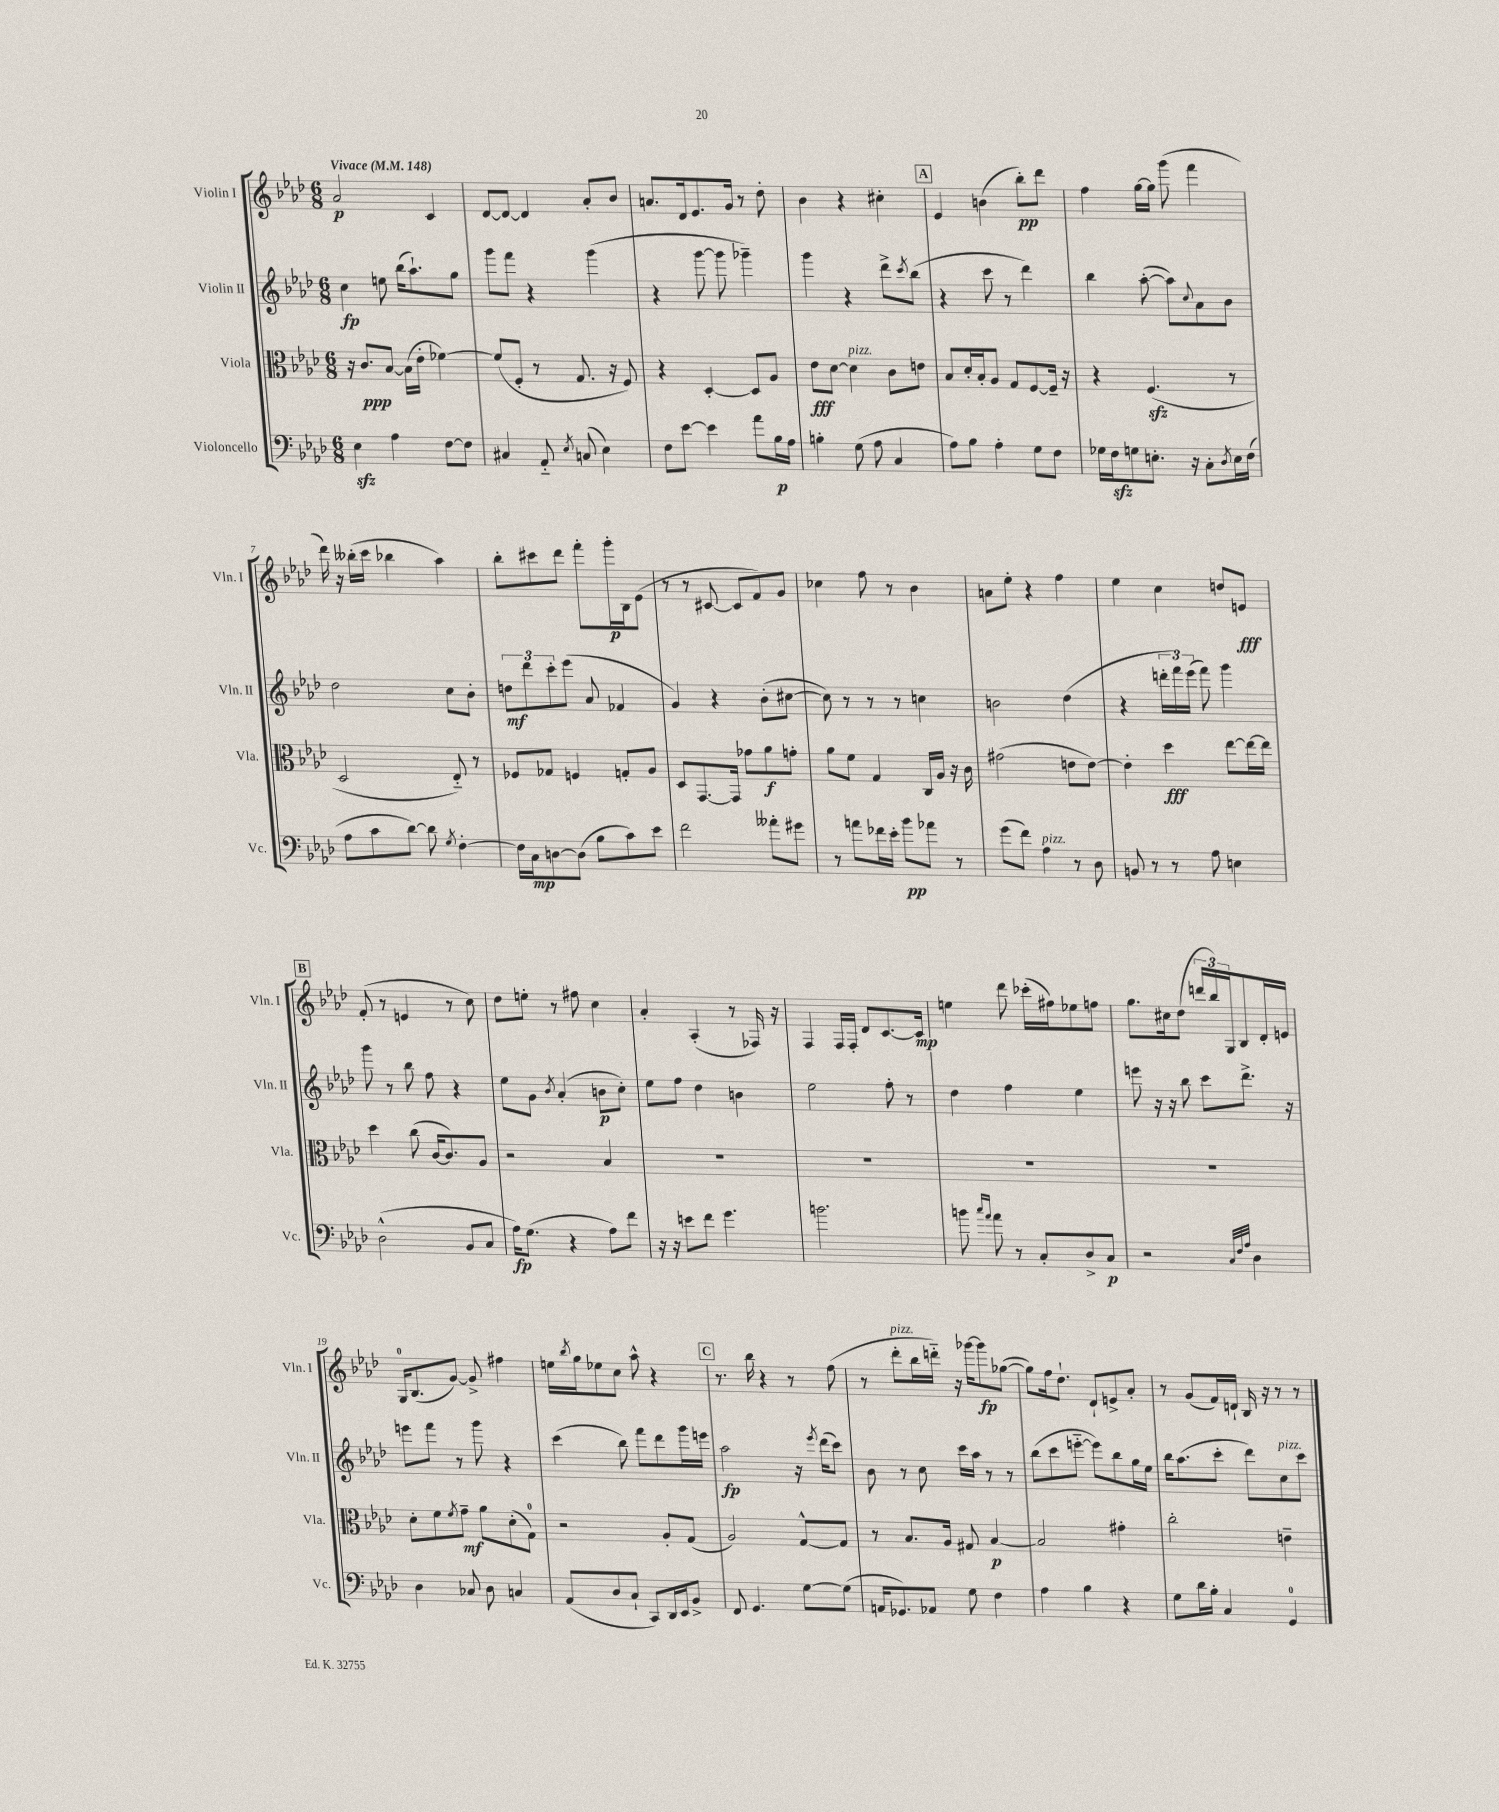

**kern	**dynam	**kern	**dynam	**kern	**dynam	**kern	**dynam
*part4	*part4	*part3	*part3	*part2	*part2	*part1	*part1
*staff4	*staff4	*staff3	*staff3	*staff2	*staff2	*staff1	*staff1
*I"Violoncello	*	*I"Viola	*	*I"Violin II	*	*I"Violin I	*
*I'Vc.	*	*I'Vla.	*	*I'Vln. II	*	*I'Vln. I	*
*clefF4	*	*clefC3	*	*clefG2	*	*clefG2	*
*k[b-e-a-d-]	*	*k[b-e-a-d-]	*	*k[b-e-a-d-]	*	*k[b-e-a-d-]	*
*M6/8	*	*M6/8	*	*M6/8	*	*M6/8	*
*MM148	*	*MM148	*	*MM148	*	*MM148	*
=1	=1	=1	=1	=1	=1	=1	=1
!	!	!	!	!	!	!LO:TX:a:B:t=Vivace	!
4E-zz\	.	16r	.	4cc\	fp	2a-/	p
.	.	8.c/L	ppp	.	.	.	.
4A-\	.	[8B-/J	.	8een\	.	.	.
.	.	(16B-\LL]	.	(16bb-\KL	.	.	.
.	.	16e-'\JJ	.	8.aa-`\)	.	.	.
[8F\L	.	[4f-X\)	.	.	.	4c/	.
8F\J]	.	.	.	8gg\J	.	.	.
=2	=2	=2	=2	=2	=2	=2	=2
4C#X/	.	(8f-/L]	.	8ggg\L	.	[8d-/L	.
.	.	8F'/J	.	8fff\J	.	8d-/J_	.
8AA-/	.	8r	.	4r	.	4d-/]	.
8qE-/	.	.	.	.	.	.	.
(8Cn/	.	8.G/	.	.	.	.	.
4E-\)	.	.	.	(4ggg\	.	8a-'/L	.
.	.	16r	.	.	.	.	.
.	.	8F/)	.	.	.	8b-/J	.
=3	=3	=3	=3	=3	=3	=3	=3
8F\L	.	4r	.	4r	.	8.an/L	.
[8e-\J	.	.	.	.	.	.	.
.	.	.	.	.	.	16d-/k	.
4e-\]	.	[4D-'/	.	[8ggg\	.	8.e-/	.
.	.	.	.	8ggg\]	.	.	.
.	.	.	.	.	.	16g/Jk	.
8a-\L	.	8D-/L]	.	4ggg-X~\)	.	8r	.
16B-\L	p	8A-/J	.	.	.	8dd-'\	.
16A-\JJ	.	.	.	.	.	.	.
=4	=4	=4	=4	=4	=4	=4	=4
4Bn'\	.	8e-\L	fff	4ggg\	.	4b-\	.
.	.	[8d-\J	.	.	.	.	.
!	!	!LO:TX:a:i:t=pizz.	!	!	!	!	!
(8G\	.	4d-\]	.	4r	.	4r	.
8A-\	.	.	.	.	.	.	.
4C/	.	8c\L	.	8ddd-^\L	.	4cc#X'\	.
.	.	.	.	8qccc/	.	.	.
.	.	8en\J	.	(8bb-\J	.	.	.
!!LO:REH:place=s1:t=A
=5	=5	=5	=5	=5	=5	=5	=5
8A-\L)	.	8B-/L	.	4r	.	4e-/	.
8B-\J	.	16d-'/L	.	.	.	.	.
.	.	16B-'/J	.	.	.	.	.
4A-'\	.	8A-/J	.	8ccc\	.	(4bn\	.
.	.	8G/L	.	8r	.	.	.
8G\L	.	[8F/	.	4ddd-\)	.	8bb-'\L)	pp
8F\J	.	16F~/Jk]	.	.	.	8ddd-\J	.
.	.	16r	.	.	.	.	.
=6	=6	=6	=6	=6	=6	=6	=6
16G-X\LL	.	4r	.	4bb-\	.	4ff\	.
16Fzz\J	.	.	.	.	.	.	.
8Gn\	.	.	.	.	.	.	.
8.En'\J	.	(4.Fzz/	.	([8aa-'\	.	[16gg\LL	.
.	.	.	.	.	.	16gg\JJ]	.
.	.	.	.	8aa-\L])	.	(8ggg\	.
16r	.	.	.	.	.	.	.
.	.	.	.	8qqcc/	.	.	.
8C'\L	.	.	.	8a-\	.	4fff\	.
8qD-/	.	.	.	.	.	.	.
16E\L	.	8r	.	8b-\J	.	.	.
(16F\JJ	.	.	.	.	.	.	.
!!LO:LB:g=z
=7	=7	=7	=7	=7	=7	=7	=7
8A-\L	.	2D-/	.	2dd-\	.	16ddd-\)	.
.	.	.	.	.	.	16r	.
8c\	.	.	.	.	.	(16bb--X'\LL	.
.	.	.	.	.	.	16ccc\JJ	.
[8d-\J)	.	.	.	.	.	4bb-X\	.
8d-\]	.	.	.	.	.	.	.
8qG/	.	.	.	.	.	.	.
[4F'\	.	8E-/)	.	8cc\L	.	4aa-\)	.
.	.	8r	.	8b-'\J	.	.	.
=8	=8	=8	=8	=8	=8	=8	=8
16F\LL]	.	8F-X/L	.	12ddn\L	mf	8bb-'\L	.
16C\J	mp	.	.	.	.	.	.
.	.	.	.	12ddd-\	.	.	.
[8Dn\	.	8G-X/J	.	.	.	8ccc#X\	.
.	.	.	.	12ccc'\	.	.	.
(8D\J]	.	4Fn/	.	(8eee-\J	.	8ddd-\J	.
8B-\L	.	.	.	8a-/	.	8fff'\L	.
8c\)	.	8Gn'/L	.	4f-X/	.	16ggg'\L	p
.	.	.	.	.	.	16B-\J	.
8e-\J	.	8A-/J	.	.	.	(8e-\J	.
=9	=9	=9	=9	=9	=9	=9	=9
2f\	.	8D-/L	.	4g/)	.	8r	.
.	.	[8.GG/	.	.	.	8r	.
.	.	.	.	4r	.	[8c#X/	.
.	.	16GG/Jk]	.	.	.	.	.
.	.	8g-X\L	.	.	.	8c#/L]	.
8a--X'\L	.	8a-\	f	(8b-'\L	.	8f/)	.
8g#X\J	.	8gn'\J	.	[8cc#X\J	.	8g/J	.
=10	=10	=10	=10	=10	=10	=10	=10
8r	.	8a-\L	.	8cc#\])	.	4cc-X\	.
8an\L	.	8f\J	.	8r	.	.	.
16f-X\L	.	4G/	.	8r	.	8ff\	.
16e-'\JJ	.	.	.	.	.	.	.
8b-\L	pp	.	.	8r	.	8r	.
8a-X\J	.	16C/LL	.	4ccn\	.	4b-\	.
.	.	16A-/JJ	.	.	.	.	.
8r	.	16r	.	.	.	.	.
.	.	16c\	.	.	.	.	.
=11	=11	=11	=11	=11	=11	=11	=11
(8g\L	.	(2g#X\	.	2bn\	.	8an\L	.
8f\J)	.	.	.	.	.	8ee-'\J	.
!LO:TX:a:i:t=pizz.	!	!	!	!	!	!	!
4A-\	.	.	.	.	.	4r	.
8r	.	8en\L	.	(4dd-\	.	4ff\	.
8D-\	.	[8e\J)	.	.	.	.	.
=12	=12	=12	=12	=12	=12	=12	=12
8BBn/	.	4e'\]	.	4r	.	4ee-\	.
8r	.	.	.	.	.	.	.
8r	.	4dd-\	fff	24dddn'\LL	.	4cc\	.
.	.	.	.	24fff\)	.	.	.
.	.	.	.	(24eee-\JJ	.	.	.
8A-\	.	.	.	8fff\)	.	.	.
4En\	.	[8ee-\L	.	4ggg\	.	8ddn/L	.
.	.	16ee-\L_	.	.	.	8en/J	fff
.	.	16ee-\JJ]	.	.	.	.	.
!!LO:LB:g=z
!!LO:REH:place=s1:t=B
=13	=13	=13	=13	=13	=13	=13	=13
(2D-^^\	.	4dd-\	.	8ggg\	.	(8f'/	.
.	.	.	.	8r	.	8r	.
.	.	(8cc\	.	8bb-\	.	4en/	.
.	.	[16c/KL	.	8ff\	.	.	.
.	.	8.c/])	.	.	.	.	.
8BB-/L	.	.	.	4r	.	8r	.
8C/J	.	8A-/J	.	.	.	8cc\)	.
=14	=14	=14	=14	=14	=14	=14	=14
16A-\KL)	fp	2r	.	8ee-\L	.	8dd-\L	.
(8.G\J	.	.	.	.	.	.	.
.	.	.	.	8g\J	.	8een'\J	.
.	.	.	.	8qb-/	.	.	.
4r	.	.	.	(4a-'/	.	8r	.
.	.	.	.	.	.	8ff#X\	.
8A-\L)	.	4B-/	.	8bn\L	p	4cc\	.
8f\J	.	.	.	8cc'\J)	.	.	.
=15	=15	=15	=15	=15	=15	=15	=15
16r	.	2.r	.	8ee-\L	.	4a-'/	.
16r	.	.	.	.	.	.	.
8en\L	.	.	.	8ff\J	.	.	.
8f\J	.	.	.	4dd-\	.	(4A-'/	.
4.g\	.	.	.	.	.	.	.
.	.	.	.	4bn\	.	8r	.
.	.	.	.	.	.	16F-X/)	.
.	.	.	.	.	.	16r	.
=16	=16	=16	=16	=16	=16	=16	=16
2.bn\	.	2.r	.	2ee-\	.	4F/	.
.	.	.	.	.	.	16F/LL	.
.	.	.	.	.	.	16F'/JJ	.
.	.	.	.	.	.	8d-/L	.
.	.	.	.	8ff'\	.	[8.c/	.
.	.	.	.	8r	.	.	.
.	.	.	.	.	.	16c/Jk]	mp
=17	=17	=17	=17	=17	=17	=17	=17
8bn\	.	2.r	.	4dd-\	.	4een\	.
16qqcc/LL	.	.	.	.	.	.	.
16qqa-/JJ	.	.	.	.	.	.	.
8a-\	.	.	.	.	.	.	.
8r	.	.	.	4ff\	.	8ddd-\	.
8C'/L	.	.	.	.	.	(16ccc-X'\LL	.
.	.	.	.	.	.	16ff#X\J)	.
8D-^/	.	.	.	4ee-\	.	8ee-X\	.
8C/J	p	.	.	.	.	8ffn\J	.
=18	=18	=18	=18	=18	=18	=18	=18
2r	.	2.r	.	8eeen\	.	8.gg\L	.
.	.	.	.	16r	.	.	.
.	.	.	.	16r	.	16cc#X\k	.
.	.	.	.	8bb-\	.	(8dd-\J	.
.	.	.	.	8ccc\L	.	24dddn/LL	.
.	.	.	.	.	.	24bb-/)	.
.	.	.	.	.	.	24G/J	.
32qqC/LLL	.	.	.	.	.	.	.
32qqF/	.	.	.	.	.	.	.
32qqA-/JJJ	.	.	.	.	.	.	.
4D-\	.	.	.	8.ddd-^\J	.	8B-/	.
.	.	.	.	.	.	16d-'/L	.
.	.	.	.	16r	.	16en/JJ	.
!!LO:LB:g=z
=19	=19	=19	=19	=19	=19	=19	=19
4D-\	.	8d-'\L	.	8eeen\L	.	16G/KL	.
.	.	.	.	.	.	(8.B-/	.
.	.	8f\	.	8fff\J	.	.	.
.	.	8qf/	.	.	.	.	.
8C-X/	.	8g~\J	mf	8r	.	[8g/J)	.
8D-\	.	8a-\L	.	8ggg\	.	8g^/]	.
4Cn/	.	(8d-'\	.	4r	.	4ff#X\	.
.	.	8G\J)	.	.	.	.	.
=20	=20	=20	=20	=20	=20	=20	=20
(8AA-/L	.	2r	.	(4ccc\	.	16een\LL	.
.	.	.	.	.	.	8qbb-/	.
.	.	.	.	.	.	16gg\J	.
8D-/	.	.	.	.	.	8ee-X\	.
8C`/J	.	.	.	8bb-\)	.	8cc\J	.
8CC/L)	.	.	.	8fff\L	.	8aa-^^\	.
16DD-/L	.	8A-'/L	.	8ddd-\	.	4r	.
16EE-/J	.	.	.	.	.	.	.
8BB-^/J	.	(8G/J	.	16ggg\L	.	.	.
.	.	.	.	16eeen\JJ	.	.	.
!!LO:REH:place=s1:t=C
=21	=21	=21	=21	=21	=21	=21	=21
8FF/	.	2A-/)	.	2aa-\	fp	8.r	.
4.GG/	.	.	.	.	.	.	.
.	.	.	.	.	.	16bb-\	.
.	.	.	.	.	.	4r	.
[8G\L	.	[8G^^/L	.	16r	.	8r	.
.	.	.	.	8qeee-/	.	.	.
.	.	.	.	(16ddd-\KL	.	.	.
(8G\J]	.	8G/J]	.	8ccc\J)	.	(8ff\	.
=22	=22	=22	=22	=22	=22	=22	=22
16AAn/KL	.	8r	.	8b-\	.	8r	.
8.GG-X/)	.	.	.	.	.	.	.
!	!	!	!	!	!	!LO:TX:a:i:t=pizz.	!
.	.	8.B-/L	.	8r	.	8ddd-'\L	.
8AA-X/J	.	.	.	8cc\	.	16bb-\L	.
.	.	16A-/Jk	.	.	.	16dddn\JJ)	.
8G\	.	8G#X/	.	16ccc\LL	.	16r	.
.	.	.	.	16aa-\JJ	.	[16ggg-X\KL	.
4F\	.	[4B-/	p	8r	.	8ggg-\]	fp
.	.	.	.	8r	.	([8gg-X\J	.
=23	=23	=23	=23	=23	=23	=23	=23
4A-\	.	2B-/]	.	(8bb-\L	.	8gg-\L])	.
.	.	.	.	8ccc\	.	16ff\k	.
.	.	.	.	.	.	8.dd-`\J	.
4B-\	.	.	.	[8eeen\J	.	.	.
.	.	.	.	8eee\L])	.	8d-`/L	.
4r	.	4g#X'\	.	8bb-\	.	8en^/	.
.	.	.	.	16gg\L	.	8a-'/J	.
.	.	.	.	16ee-\JJ	.	.	.
=24	=24	=24	=24	=24	=24	=24	=24
8G\L	.	2cc'\	.	16bb-\KL	.	8r	.
.	.	.	.	(8.aa-\	.	.	.
16d-\L	.	.	.	.	.	(8g/L	.
16B-'\JJ	.	.	.	.	.	.	.
4C/	.	.	.	8ccc'\J	.	16f/L)	.
.	.	.	.	.	.	16dn`/JJ	.
.	.	.	.	8ddd-\L)	.	16B-/	.
.	.	.	.	.	.	16r	.
!	!	!	!	!LO:TX:a:i:t=pizz.	!	!	!
4GG/	.	4en~\	.	8cc\	.	8r	.
.	.	.	.	8ccc\J	.	8r	.
==	==	==	==	==	==	==	==
*-	*-	*-	*-	*-	*-	*-	*-
